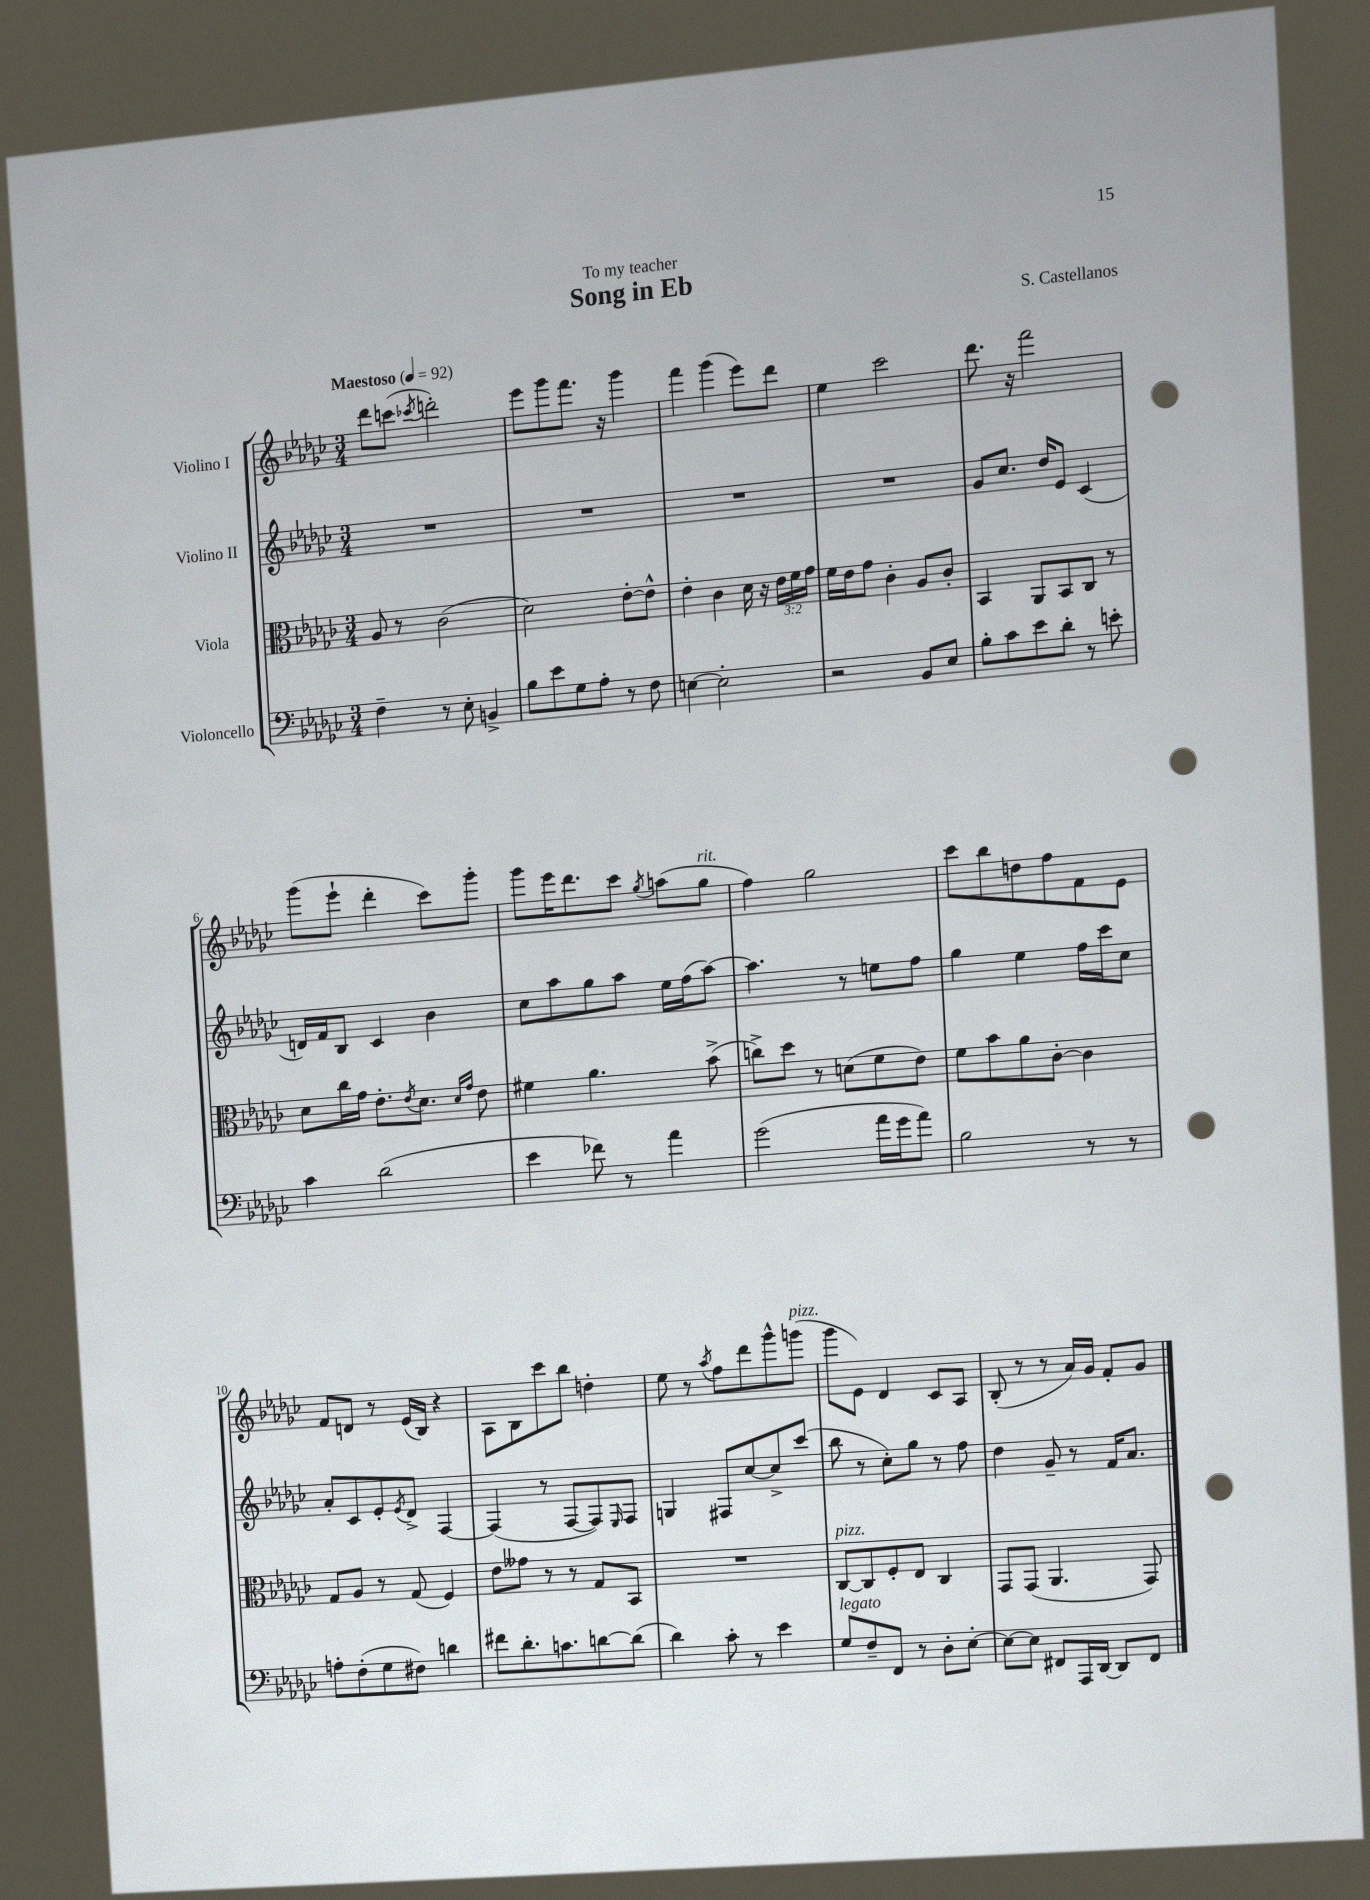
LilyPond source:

\header { title = "Song in Eb" composer = "S. Castellanos" dedication = "To my teacher" }
<<
\new StaffGroup <<
\new Staff = "s0" \with { instrumentName = "Violino I" } {
    \clef treble \key ges \major \numericTimeSignature \time 3/4 \tempo "Maestoso" 4 = 92
    des'''8 c'''8( \acciaccatura { ces'''8 } d'''2-.) |
    ees'''8 ges'''8 f'''8. r16 ges'''4 |
    f'''4 ges'''4( ees'''8) des'''8 |
    ees''4 ces'''2 |
    des'''8. r16 f'''2 |
    ges'''8( ees'''8-! des'''4-. ces'''8) ges'''8-. |
    ges'''8 ees'''16 des'''8. ces'''8 \acciaccatura { ges''8 } a''8( ges''8^\markup { \italic "rit." } |
    f''4) ges''2 |
    ces'''8 bes''8 d''8 f''8 f'8 ees'8 |
    f'8 d'8 r8 ees'16( bes16) r4 |
    aes8 bes8 ces'''8 bes''8 d''4-. |
    ees''8 r8 \acciaccatura { aes''8 } f''8 des'''8 ges'''8-^ g'''8^\markup { \italic "pizz." }( |
    ges'''8 ees'8) des'4 ces'8 aes8 |
    bes8-.( r8 r8 aes'16) ges'16 f'8-. ges'8 \bar "|." |
}
\new Staff = "s1" \with { instrumentName = "Violino II" } {
    \clef treble \key ges \major \numericTimeSignature \time 3/4
    R2. |
    R2. |
    R2. |
    R2. |
    ges'8 ces''8. des''16 ees'8 ces'4( |
    d'16) f'16 bes8 ces'4 bes'4 |
    ces''8 aes''8 ges''8 aes''8 ees''16 f''16( aes''8~) |
    aes''4. r8 e''8 f''8 |
    ges''4 ees''4 f''16 ces'''16 ces''8 |
    aes'8-. ces'8 ees'8-. \acciaccatura { ees'8 } des'8-> f4~ |
    f4( r8 f8~ f8) \grace { ees16 } f8 |
    g4 fis8 ces''8~ ces''8-> ces'''8( |
    bes''8 r8 ces''8-.) ges''8 r8 f''8 |
    des''4 ges'8-- r8 f'16 aes'8. \bar "|." |
}
\new Staff = "s2" \with { instrumentName = "Viola" } {
    \clef alto \key ges \major \numericTimeSignature \time 3/4 \override Staff.TupletNumber.text = #tuplet-number::calc-fraction-text
    aes8 r8 ces'2( |
    des'2) ees'8~-. ees'8-^ |
    ees'4-. ces'4 des'16 r16 \tuplet 3/2 { ees'16 f'16 ges'16 } |
    f'16 ees'16 ges'8 ces'4-. aes8 ces'8-. |
    bes,4 aes,8 bes,8 ces8 r8 |
    des'8 ces''16 ges'16 ees'8.-. \acciaccatura { ees'8 } des'8. \grace { des'16 ges'16 } ees'8 |
    fis'4 aes'4. bes'8->( |
    c''8->) des''8 r8 d'8( f'8 ees'8) |
    f'8 bes'8 aes'8 ces'8~-. ces'4 |
    ges8 aes8 r8 ges8( f4) |
    ees'8 geses'8 r8 r8 ges8 bes,8 |
    R2. |
    ces8~^\markup { \italic "pizz." } ces8 f8-. ees8 ces4 |
    ges,8 ges,8( aes,4. ges,8) \bar "|." |
}
\new Staff = "s3" \with { instrumentName = "Violoncello" } {
    \clef bass \key ges \major \numericTimeSignature \time 3/4
    f4-- r8 ees8-. b,4-> |
    bes8 ees'8 ges8 aes8-. r8 f8 |
    e4~ e2-. |
    r2 bes,8 ees8 |
    bes8-. ces'8 ees'8 des'8-. r8 e'8-. |
    ces'4 des'2( |
    ees'4 fes'8) r8 aes'4 |
    ges'2( aes'16 ges'16 aes'8) |
    bes2 r8 r8 |
    a8-. f8-.( ges8 fis8) d'4 |
    fis'8 des'8.-. c'8. d'8~ d'8( |
    des'4) ces'8-. r8 ees'4 |
    ges8^\markup { \italic "legato" } f8-- f,8 r8 des8-. ees8~-. |
    ees8~ ees8 fis,8 aes,,16 des,16~ des,8 fis,8 \bar "|." |
}
>>
>>
